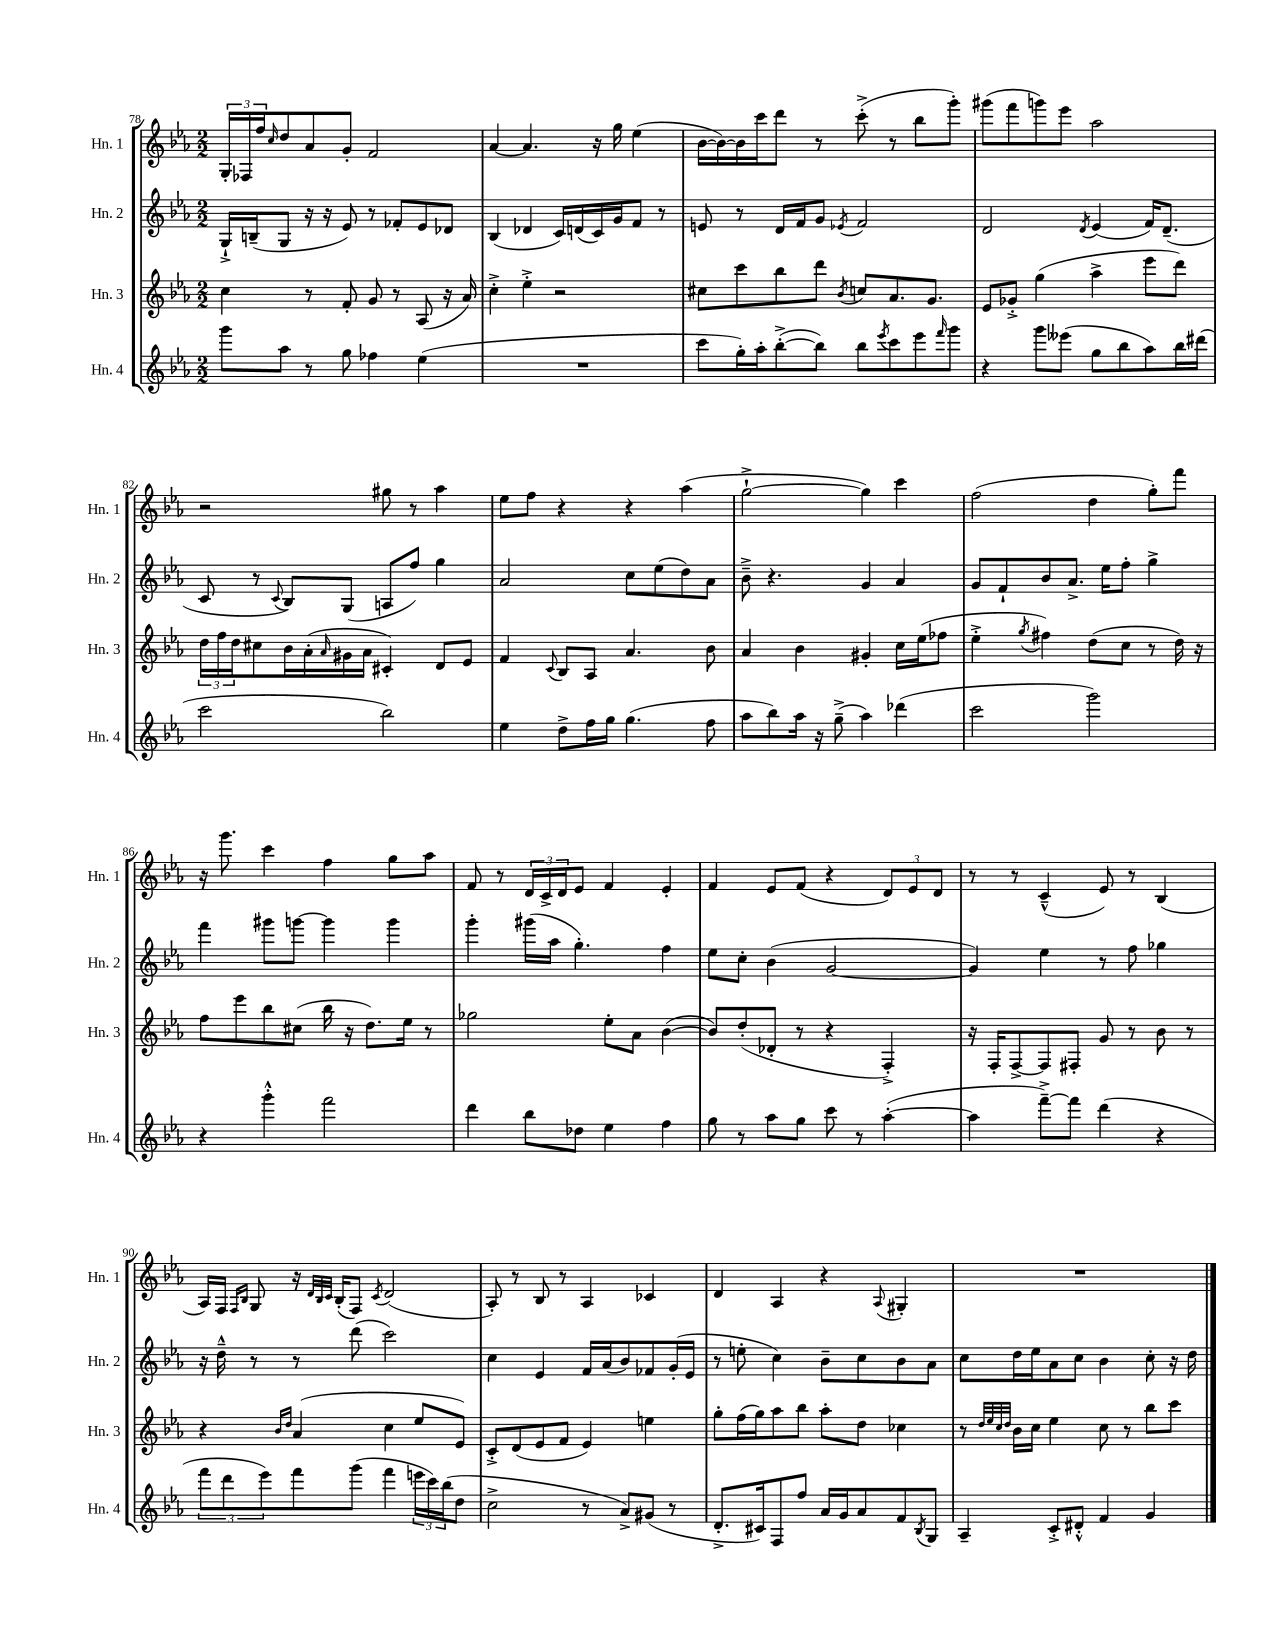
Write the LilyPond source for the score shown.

<<
\new StaffGroup <<
\new Staff = "s0" \with { instrumentName = "Hn. 1" shortInstrumentName = "Hn. 1" } {
    \clef treble \key ees \major \numericTimeSignature \time 2/2
    \tuplet 3/2 { g16-. fes16 f''16 } \grace { c''16 } d''8 aes'8 g'8-. f'2 |
    aes'4~ aes'4. r16 g''16 ees''4( |
    bes'16~ bes'16~) bes'16 c'''16 d'''8 r8 c'''8-.->( r8 bes''8 g'''8-.) |
    gis'''8( f'''8 g'''8) ees'''8 aes''2 |
    r2 gis''8 r8 aes''4 |
    ees''8 f''8 r4 r4 aes''4( |
    g''2~-!-> g''4) c'''4 |
    f''2( d''4 g''8-.) f'''8 |
    r16 g'''8. c'''4 f''4 g''8 aes''8 |
    f'8 r8 \tuplet 3/2 { d'16 c'16-> d'16 } ees'8 f'4 ees'4-. |
    f'4 ees'8 f'8( r4 \tuplet 3/2 { d'8) ees'8 d'8 } |
    r8 r8 c'4---^( ees'8) r8 bes4( |
    aes16) f16 \grace { f16 bes16 } g8 r16 \grace { d'32 bes32 c'32 } bes16-.( f8) \acciaccatura { c'8 } d'2( |
    aes8-.) r8 bes8 r8 aes4 ces'4 |
    d'4 aes4 r4 \appoggiatura { aes8 } gis4-. |
    R1 \bar "|." |
}
\new Staff = "s1" \with { instrumentName = "Hn. 2" shortInstrumentName = "Hn. 2" } {
    \clef treble \key ees \major \numericTimeSignature \time 2/2
    g16-!-> b16--( g8 r16 r16 ees'8) r8 fes'8-. ees'8 des'8 |
    bes4( des'4 c'16) d'16( c'16) g'16 f'8 r8 |
    e'8 r8 d'16 f'16 g'8 \acciaccatura { ees'8 } f'2 |
    d'2 \acciaccatura { d'8 } ees'4( f'16) d'8.--( |
    c'8 r8 \appoggiatura { c'8 } bes8) g8( a8 f''8) g''4 |
    aes'2 c''8 ees''8( d''8) aes'8 |
    bes'8---> r4. g'4 aes'4 |
    g'8 f'8-! bes'8 aes'8.-> ees''16 f''8-. g''4-> |
    f'''4 gis'''8 g'''8~ g'''4 g'''4 |
    g'''4-. gis'''16( aes''16 g''4.-.) f''4 |
    ees''8 c''8-. bes'4( g'2~ |
    g'4) ees''4 r8 f''8 ges''4 |
    r16 d''16---^ r8 r8 d'''8( c'''2) |
    c''4 ees'4 f'16 aes'16( bes'8) fes'8 g'16-.( ees'16 |
    r8 e''8-. c''4) bes'8-- c''8 bes'8 aes'8 |
    c''8 d''16 ees''16 aes'8 c''8 bes'4 c''8-. r16 d''16 \bar "|." |
}
\new Staff = "s2" \with { instrumentName = "Hn. 3" shortInstrumentName = "Hn. 3" } {
    \clef treble \key ees \major \numericTimeSignature \time 2/2
    c''4 r8 f'8-. g'8 r8 aes8( r16 aes'16) |
    c''4-.-> ees''4-.-> r2 |
    cis''8 c'''8 bes''8 d'''8 \acciaccatura { bes'8 } c''8 aes'8. g'8. |
    ees'8 ges'8-.-> g''4( aes''4-> ees'''8 d'''8) |
    \tuplet 3/2 { d''16 f''16 d''16 } cis''8 bes'16 aes'16-.( \grace { aes'16 } gis'16 aes'16 cis'4-.) d'8 ees'8 |
    f'4 \appoggiatura { c'8 } bes8 aes8 aes'4. bes'8 |
    aes'4 bes'4 gis'4-. c''16 ees''16( fes''8 |
    ees''4-.-> \acciaccatura { g''8 } fis''4) d''8( c''8 r8 d''16) r16 |
    f''8 ees'''8 bes''8 cis''8( bes''16 r16 d''8.) ees''16 r8 |
    ges''2 ees''8-. aes'8 bes'4~( |
    bes'8) d''8-.( des'8-. r8 r4 f4-.->) |
    r16 f16-. f8~-> f8 fis8-. g'8 r8 bes'8 r8 |
    r4 \grace { bes'16 d''16 } aes'4( c''4 ees''8 ees'8) |
    c'8-.-> d'8( ees'8 f'8 ees'4) e''4 |
    g''8-. f''16( g''16) aes''8 bes''8 aes''8-. d''8 ces''4 |
    r8 \grace { d''32 ees''32 c''32 d''32 } bes'16 c''16 ees''4 c''8 r8 bes''8 c'''8 \bar "|." |
}
\new Staff = "s3" \with { instrumentName = "Hn. 4" shortInstrumentName = "Hn. 4" } {
    \clef treble \key ees \major \numericTimeSignature \time 2/2
    g'''8 aes''8 r8 g''8 fes''4 ees''4( |
    R1 |
    c'''8 g''16-.) aes''16-. bes''8~-.->( bes''8) bes''8 \acciaccatura { ees'''8 } c'''8 ees'''8 \grace { f'''16 } g'''8 |
    r4 g'''8 eeses'''8( g''8 bes''8 aes''8) bes''16 dis'''16( |
    c'''2 bes''2) |
    ees''4 d''8-> f''16 g''16 g''4.( f''8 |
    aes''8 bes''8) aes''16 r16 g''8--->( aes''4) des'''4( |
    c'''2 g'''2) |
    r4 g'''4-.-^ f'''2 |
    d'''4 bes''8 des''8 ees''4 f''4 |
    g''8 r8 aes''8 g''8 c'''8 r8 aes''4~-.( |
    aes''4 f'''8~--->) f'''8 d'''4( r4 |
    \tuplet 3/2 { f'''8 d'''8 ees'''8) } f'''8 g'''8( f'''4 \tuplet 3/2 { e'''16 c'''16) bes''16( } d''8 |
    c''2-> r8 aes'8->) gis'8( r8 |
    d'8.-.-> cis'16) f8 f''8 aes'16 g'16 aes'8 f'8 \acciaccatura { bes8 } g8 |
    aes4-- c'8-.-> dis'8-.-^ f'4 g'4 \bar "|." |
}
>>
>>
\layout { \context { \Score currentBarNumber = #78 } }
